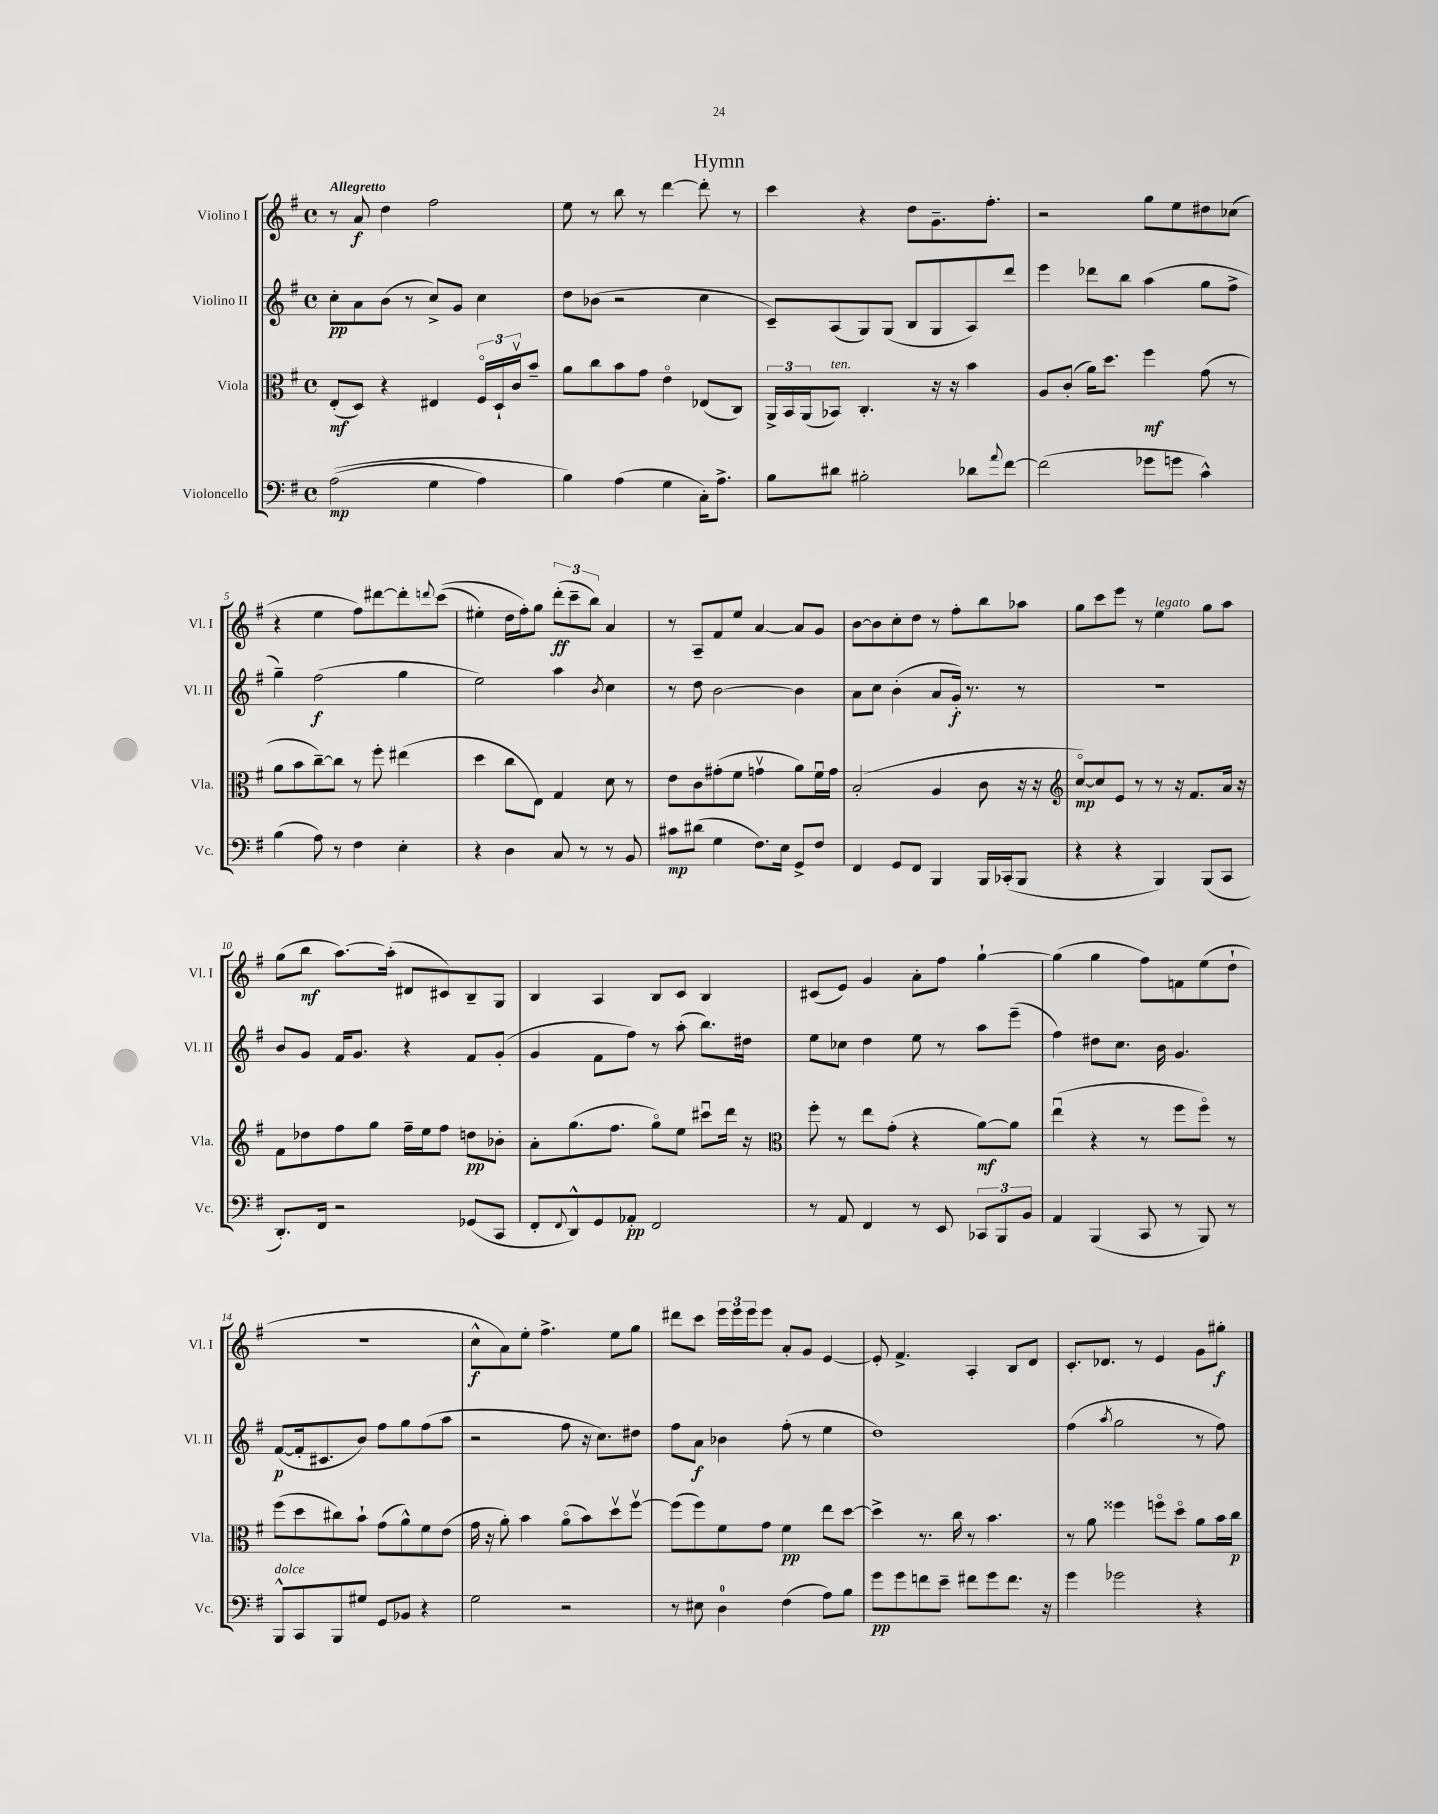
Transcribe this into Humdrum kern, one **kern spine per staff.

**kern	**kern	**kern	**kern
*staff4	*staff3	*staff2	*staff1
*clefF4	*clefC3	*clefG2	*clefG2
*k[f#]	*k[f#]	*k[f#]	*k[f#]
*M4/4	*M4/4	*M4/4	*M4/4
*met(c)	*met(c)	*met(c)	*met(c)
&((2A\	(8E'/L	8cc'\L	8r
.	8D/J)	8a\	8a/
.	4r	(8b\J	4dd\
.	.	8r	.
4G\	4E#/	8cc^/L)	2ff#\
.	.	8g/J	.
4A\)	24F#o/LL	4cc\	.
.	24D`/	.	.
.	24cv/J	.	.
.	8b~/J	.	.
=	=	=	=
4B\&)	8a\L	8dd\L	8ee\
.	8cc\	(8b-\J	8r
(4A\	8b\	2r	8bb\
.	8g\J	.	8r
4G\	4eo\	.	[4ddd\
16C'\LK)	(8E-/L	4cc\	8ddd'\]
8.A^\J	.	.	.
.	8C/J)	.	8r
=	=	=	=
8B\L	24AA^/LL	8c~/L)	4ccc\
.	24BB/	.	.
.	(24AA/J	.	.
8d#\J	8BB-/J)	(8A/	.
2B#'\	4.C'/	8G/)	4r
.	.	(8G/J	.
.	.	8B/L	8dd\L
.	16r	8G/	8.g~\
.	16r	.	.
8d-\L	4b\	8A/)	.
.	.	.	8.ff#'\J
8qqa/	.	.	.
[8f#\J	.	8ddd/J	.
=	=	=	=
(2f#\]	8A/L	4eee\	2r
.	(8c'/J	.	.
.	16a\LK)	8ddd-\L	.
.	8.dd\J	.	.
.	.	8bb\J	.
8g-\L	4ff#\	(4aa\	8gg\L
8g\J	.	.	8ee\
4c^^\)	(8g\	8gg\L	8dd#\
.	8r	8ff#^\J	(8cc-\J
=	=	=	=
(4B\	8a\L	4gg~\)	4r
.	8b\	.	.
8A\)	[8cc~\)	(2ff#\	4ee\
8r	8cc\]J	.	.
4F#\	8r	.	8ff#\L)
.	8ff#'\	.	[8ddd#\
4E'\	(4ee#\	4gg\	8ddd#'\]
.	.	.	8qqddd/
.	.	.	&((8ccc\J
=	=	=	=
4r	4dd\	2ee\)	4ee#'\)
4D\	8cc\L	.	16dd\LL
.	.	.	16ff#'\J&)
.	8E\J)	.	8gg\J
8C/	4G/	4aa\	(12ddd'\L
.	.	.	12ccc~\
8r	.	.	.
.	.	.	12bb\J)
.	.	8qb/	.
8r	8d\	4cc\	4a/
8BB/	8r	.	.
=	=	=	=
8c#\L	8e\L	8r	8r
(8d#\J	8c\	8dd\	8A~/L
4G\	(8g#'\	[2b\	8f#/
.	8f#\J	.	8ee/J
8.F#\L)	4gv\	.	[4a/
16E\Jk	.	.	.
8GG^/L	8a\L)	4b\]	8a/]L
8F#/J	16f#u\L	.	8g/J
.	16g\JJ	.	.
=	=	=	=
4FF#/	(2B'/	8a\L	[8b\L
.	.	8cc\J	8b\]
8GG/L	.	(4b'\	8cc'\
8FF#/J	.	.	8dd\J
4BBB/	4A/	8a/L	8r
.	.	16g'/Jk)	8ff#'\L
.	.	8.r	.
16BBB/LL	8c\	.	8bb\
(16CC-'/J	.	.	.
8BBB/J	16r	8r	8aa-\J
.	16r	.	.
=	=	=	=
*	*clefG2	*	*
4r	[8cco/L)	1r	8gg\L
.	8cc/]	.	8ccc\
4r	8e/J	.	8eee\J
.	8r	.	8r
4BBB/)	8r	.	4ee\
.	16r	.	.
.	8.f#/L	.	.
(8BBB/L	.	.	8gg\L
8CC/J	16a/Jk	.	8aa\J
.	16r	.	.
=	=	=	=
8.DD'/L)	8f#\L	8b/L	(8gg\L
.	8dd-\	8g/J	8bb\J
16FF#/Jk	.	.	.
2r	8ff#\	16f#/LK	[8.aa\L)
.	.	8.g/J	.
.	8gg\J	.	.
.	.	.	(16aa'\]Jk
.	16ff#~\LL	4r	8d#/L
.	16ee\J	.	.
.	8ff#\J	.	8c#/)
(8GG-/L	8dd\L	8f#/L	8B~/
8CC/J	8b-'\J	(8g'/J	8G/J
=	=	=	=
8FF#'/L	8a'\L	4g/	4B/
8qqFF#/	.	.	.
8DD^^/)	(8.gg\	.	.
8GG/	.	8f#\L	4A/
.	8.ff#\J	.	.
8AA-'/J	.	8ff#\J)	.
2FF#/	8ggo\L)	8r	8B/L
.	8ee\J	(8aa'\	8c/J
.	8ccc#u\L	8.bb\L)	4B/
.	16ddd\Jk	.	.
.	16r	16dd#\Jk	.
=	=	=	=
*	*clefC3	*	*
8r	8ff#'\	8ee\L	(8c#/L
8AA/	8r	8cc-\J	8e/J)
4FF#/	8ee\L	4dd\	4g/
.	(8g'\J	.	.
8r	4r	8ee\	8a'\L
8EE/	.	8r	8ff#\J
12CC-/L	[8a\L)	8aa\L	[4gg`\
12BBB/	.	.	.
.	8a\]J	(8eee~\J	.
12BB/J	.	.	.
=	=	=	=
4AA/	(4eeu\	4ff#\)	(4gg\]
(4BBB/	4r	8dd#\L	4gg\
.	.	8.cc\J	.
8CC/	8r	.	8ff#\L)
.	.	16b\	.
8r	8ff#\L	4.g/	8f\
8BBB/)	8ff#o\J)	.	(8ee\
8r	8r	.	8dd`\J
=	=	=	=
8BBB^^/L	(8ff#\L	([8f#/L	1r
8CC/	8dd\	16f#'/]k	.
.	.	8.c#/	.
8BBB/	8cc#\)	.	.
8G#/J	8b`\J	8b/J)	.
8GG/L	(8g\L	8ff#\L	.
8BB-/J	8a^^\)	8gg\	.
4r	8f#\	(8ff#\	.
.	(8e\J	8aa\J	.
=	=	=	=
2G\	16g\	2r	8cc^^\L
.	16r	.	.
.	8a'\)	.	8a\)
.	4b\	.	8ee'\J
.	.	.	4.ff#^\
2r	(8ao\L	8ff#\	.
.	8b\)	16r	.
.	.	8.cc\L)	.
.	8ddv\	.	8ee\L
.	[8ff#v\J	8dd#\J	8gg\J
=	=	=	=
8r	(8ff#\]L	8ff#\L	8ddd#\L
8E#\	8ff#\)	8a\J	8ccc\J
4D\	8f#\	4b-\	24eee\LL
.	.	.	24eee\
.	.	.	24eee\J
.	8g\J	.	8eee\J
(4F#\	4f#\	(8ff#'\	8a'/L
.	.	8r	8g/J
8A\L)	8ee\L	4ee\	[4e/
8B\J	[8dd\J	.	.
=	=	=	=
8g\L	4dd^\]	1dd)	8e'/]
8g\	.	.	4.f#^/
8f\	8.r	.	.
8e~\J	.	.	.
.	16cc\	.	.
8f#\L	8r	.	4A'/
8g\	4.b\	.	.
8.f#\J	.	.	8B/L
.	.	.	8d/J
16r	.	.	.
=	=	=	=
4g\	8r	(4ff#\	8.c'/L
.	8a\	.	.
.	.	.	8.d-/J
.	.	8qaa/	.
2g-\	4ff##\	2gg\	.
.	.	.	8r
.	8ffo\L	.	4e/
.	8ddo\J	.	.
4r	8a\L	8r	8g\L
.	16b\L	8ff#\)	8gg#'\J
.	16cc\JJ	.	.
==	==	==	==
*-	*-	*-	*-
